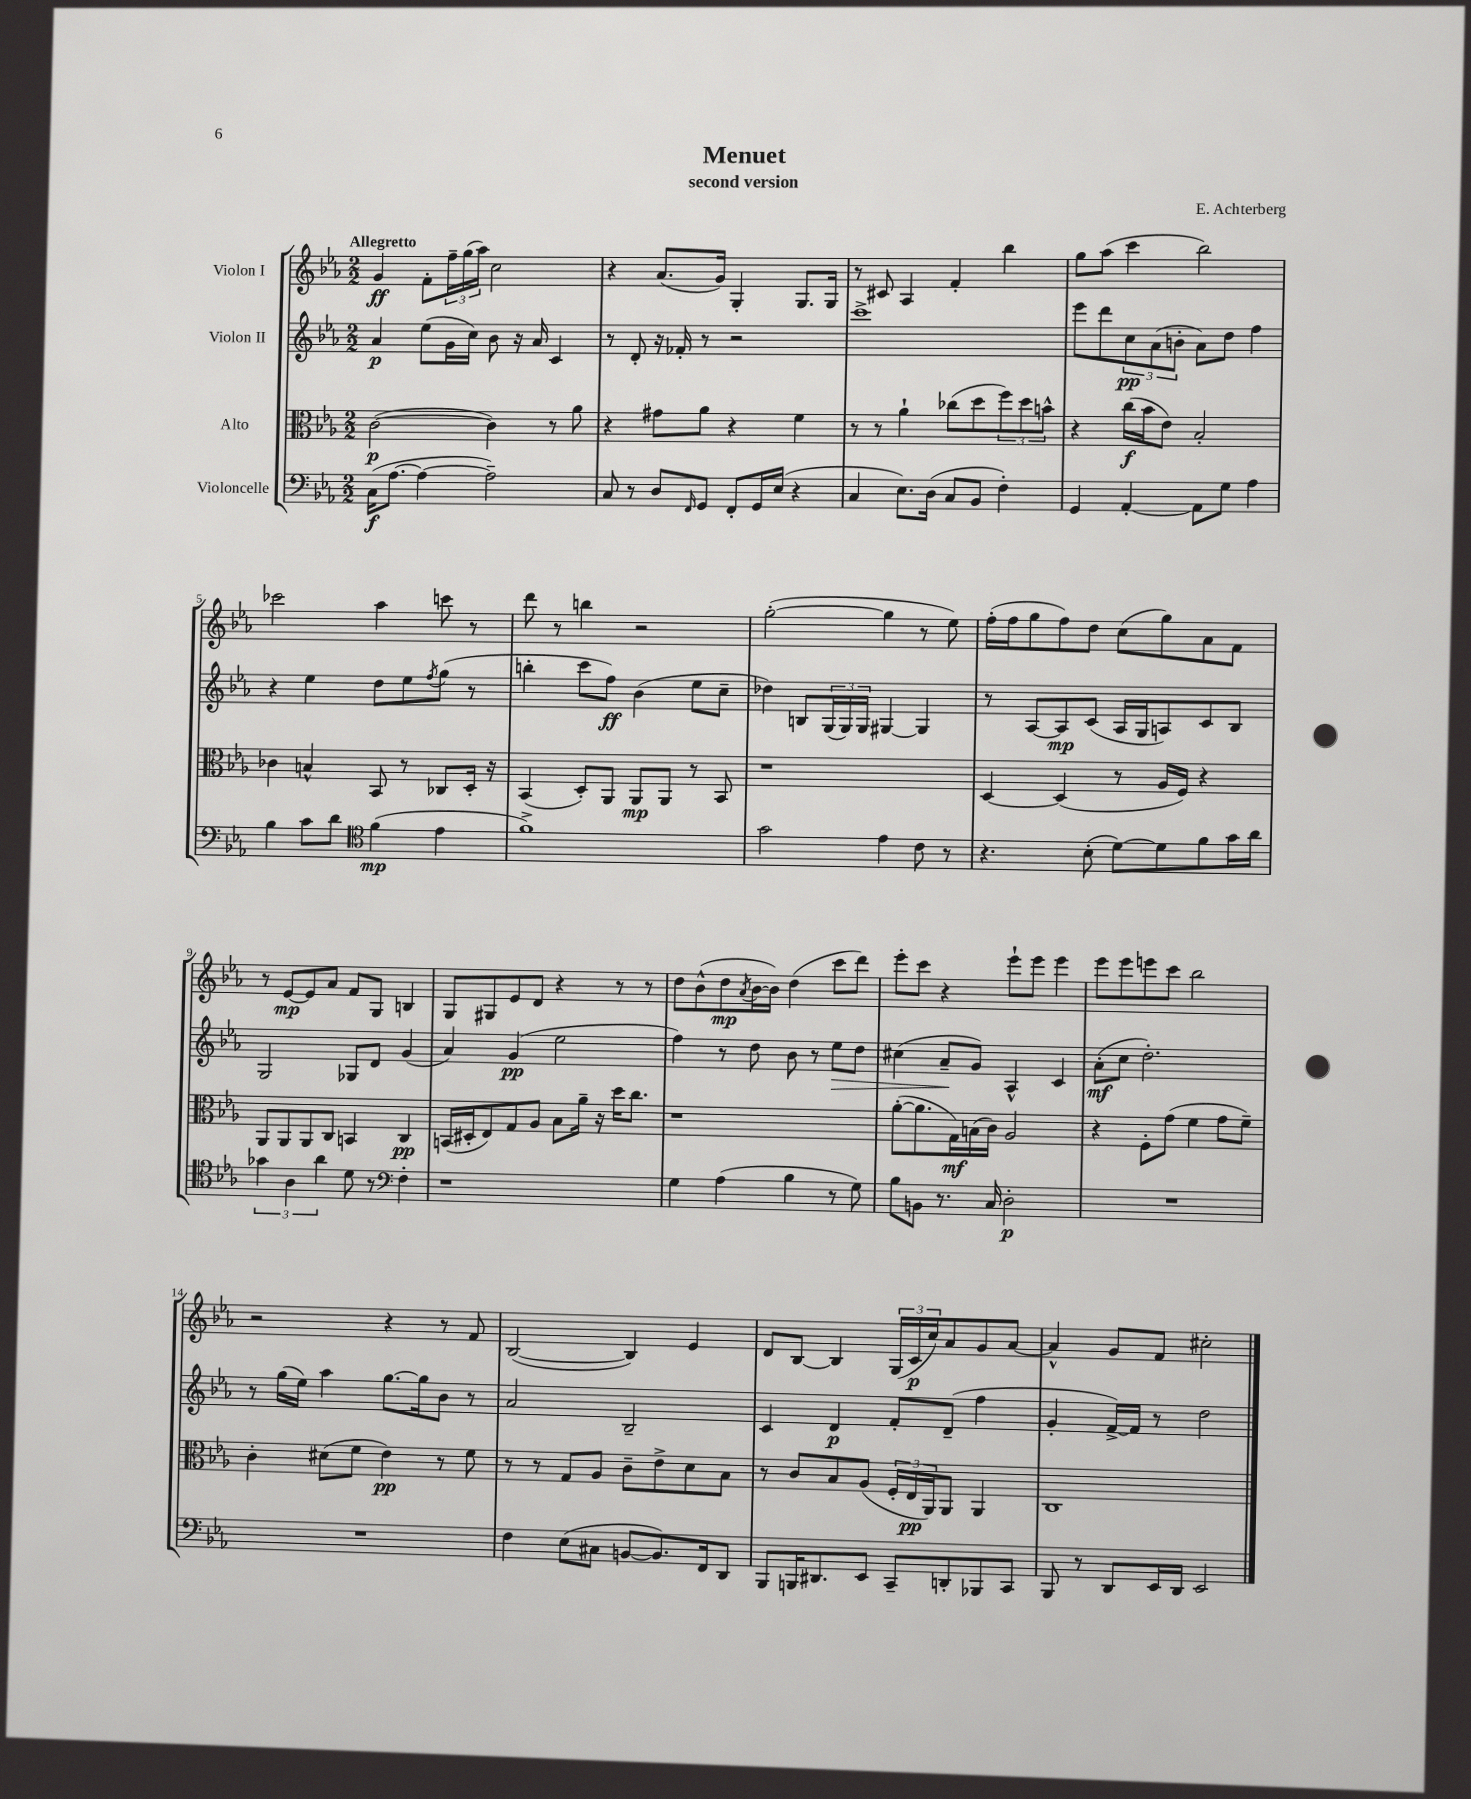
\header { title = "Menuet" composer = "E. Achterberg" subtitle = "second version" }
<<
\new StaffGroup <<
\new Staff = "s0" \with { instrumentName = "Violon I" } {
    \clef treble \key ees \major \numericTimeSignature \time 2/2 \tempo "Allegretto"
    g'4\ff f'8-. \tuplet 3/2 { f''16-- g''16( aes''16) } c''2 |
    r4 aes'8.( g'16) g4-. g8. g16 |
    r8 cis'8 aes4 f'4-. bes''4 |
    g''8 aes''8( c'''4 bes''2) |
    ces'''2 aes''4 c'''8 r8 |
    d'''8 r8 b''4 r2 |
    g''2~-.( g''4 r8 ees''8) |
    f''16-.( f''16 g''8 f''8) d''8 c''8( g''8) aes'8 f'8 |
    r8 ees'8~\mp ees'8 aes'8 f'8 g8 b4 |
    g8 gis8 ees'8 d'8 r4 r8 r8 |
    d''8 bes'8-^( d''8\mp \acciaccatura { aes'8 } bes'16~ bes'16) d''4( c'''8 d'''8) |
    ees'''8-. c'''8 r4 ees'''8-! ees'''8 ees'''4 |
    ees'''8 ees'''8 e'''8 c'''8 bes''2 |
    r2 r4 r8 f'8 |
    bes2~( bes4) ees'4 |
    d'8 bes8~ bes4 \tuplet 3/2 { g16( c'16\p c''16) } aes'8 g'8 aes'8~ |
    aes'4-^ g'8 f'8 cis''2-. \bar "|." |
}
\new Staff = "s1" \with { instrumentName = "Violon II" } {
    \clef treble \key ees \major \numericTimeSignature \time 2/2
    aes'4\p ees''8( g'16 c''16) bes'8 r16 aes'16 c'4 |
    r8 d'8-. r16 fes'16-. r8 r2 |
    c'''1-> |
    ees'''8 d'''8 \tuplet 3/2 { c''8\pp aes'8( b'8-. } aes'8) d''8 f''4 |
    r4 ees''4 d''8 ees''8 \acciaccatura { f''8 } g''8( r8 |
    b''4-. c'''8 f''8\ff) bes'4( ees''8 c''8-- |
    des''4) b8 \tuplet 3/2 { g16( g16) g16 } gis4~ gis4 |
    r8 aes8~ aes8\mp c'8( aes16 g16 a8) c'8 bes8 |
    g2 ges8 d'8 g'4( |
    aes'4) g'4\pp( ees''2 |
    f''4) r8 d''8 bes'8 r8 ees''8\> d''8 |
    cis''4( aes'8--\! g'8) aes4-^ c'4 |
    aes'8-.\mf( c''8 d''2.-.) |
    r8 g''16( ees''16) aes''4 g''8.~ g''16 bes'8 r8 |
    aes'2 bes2-- |
    c'4 d'4\p f'8-. d'8--( f''4 |
    g'4-. f'16~->) f'16 r8 d''2 \bar "|." |
}
\new Staff = "s2" \with { instrumentName = "Alto" } {
    \clef alto \key ees \major \numericTimeSignature \time 2/2
    c'2~\p( c'4) r8 aes'8 |
    r4 gis'8 aes'8 r4 f'4 |
    r8 r8 aes'4-! ces''8( d''8 \tuplet 3/2 { f''8) d''8 b'8-^ } |
    r4 c''16\f( bes'16 ees'8) bes2-. |
    ces'4 b4-^ bes,8 r8 ces8 d16-. r16 |
    bes,4( d8-.) aes,8 aes,8\mp aes,8 r8 bes,8 |
    r1 |
    d4~ d4( r8 aes16 f16) r4 |
    aes,8 aes,8 aes,8 c8 b,4 c4\pp |
    b,16( dis16-. ees8) g8 aes8 bes8 aes'16-- r16 d''16 c''8. |
    r1 |
    aes'8~-.( aes'8. g16\mf) b16( c'16) aes2 |
    r4 f8-. g'8( f'4 g'8 f'8--) |
    c'4-. dis'8( f'8 ees'4\pp) r8 f'8 |
    r8 r8 g8 aes8 c'8-- ees'8-> d'8 bes8 |
    r8 c'8 bes8 aes8( \tuplet 3/2 { f16-. ees16\pp aes,16) } aes,8 aes,4 |
    c1 \bar "|." |
}
\new Staff = "s3" \with { instrumentName = "Violoncelle" } {
    \clef bass \key ees \major \numericTimeSignature \time 2/2
    c16\f( aes8.~ aes4~ aes2--) |
    c8 r8 d8 \grace { f,16 } g,8 f,8-. g,16 ees16( r4 |
    c4 ees8.) d16( c8 bes,8 f4-.) |
    g,4 aes,4~-. aes,8 g8 aes4 |
    bes4 c'8 d'8 \clef tenor f'4\mp( ees'4 |
    f'1->) |
    g'2 ees'4 c'8 r8 |
    r4. bes8-.( d'8~) d'8 f'8 g'16 aes'16 |
    \tuplet 3/2 { ges'4 aes4 aes'4 } d'8 r8 \clef bass f4-. |
    r1 |
    g4 aes4( bes4 r8 g8) |
    bes8 b,8 r8. c16 d2-.\p |
    R1 |
    R1 |
    f4 ees8( cis8 b,8~ b,8.) f,16 d,8 |
    bes,,8 b,,16 dis,8. ees,8 c,8-- d,8-. bes,,8 c,8 |
    bes,,8 r8 d,8 ees,16 d,16 ees,2 \bar "|." |
}
>>
>>
